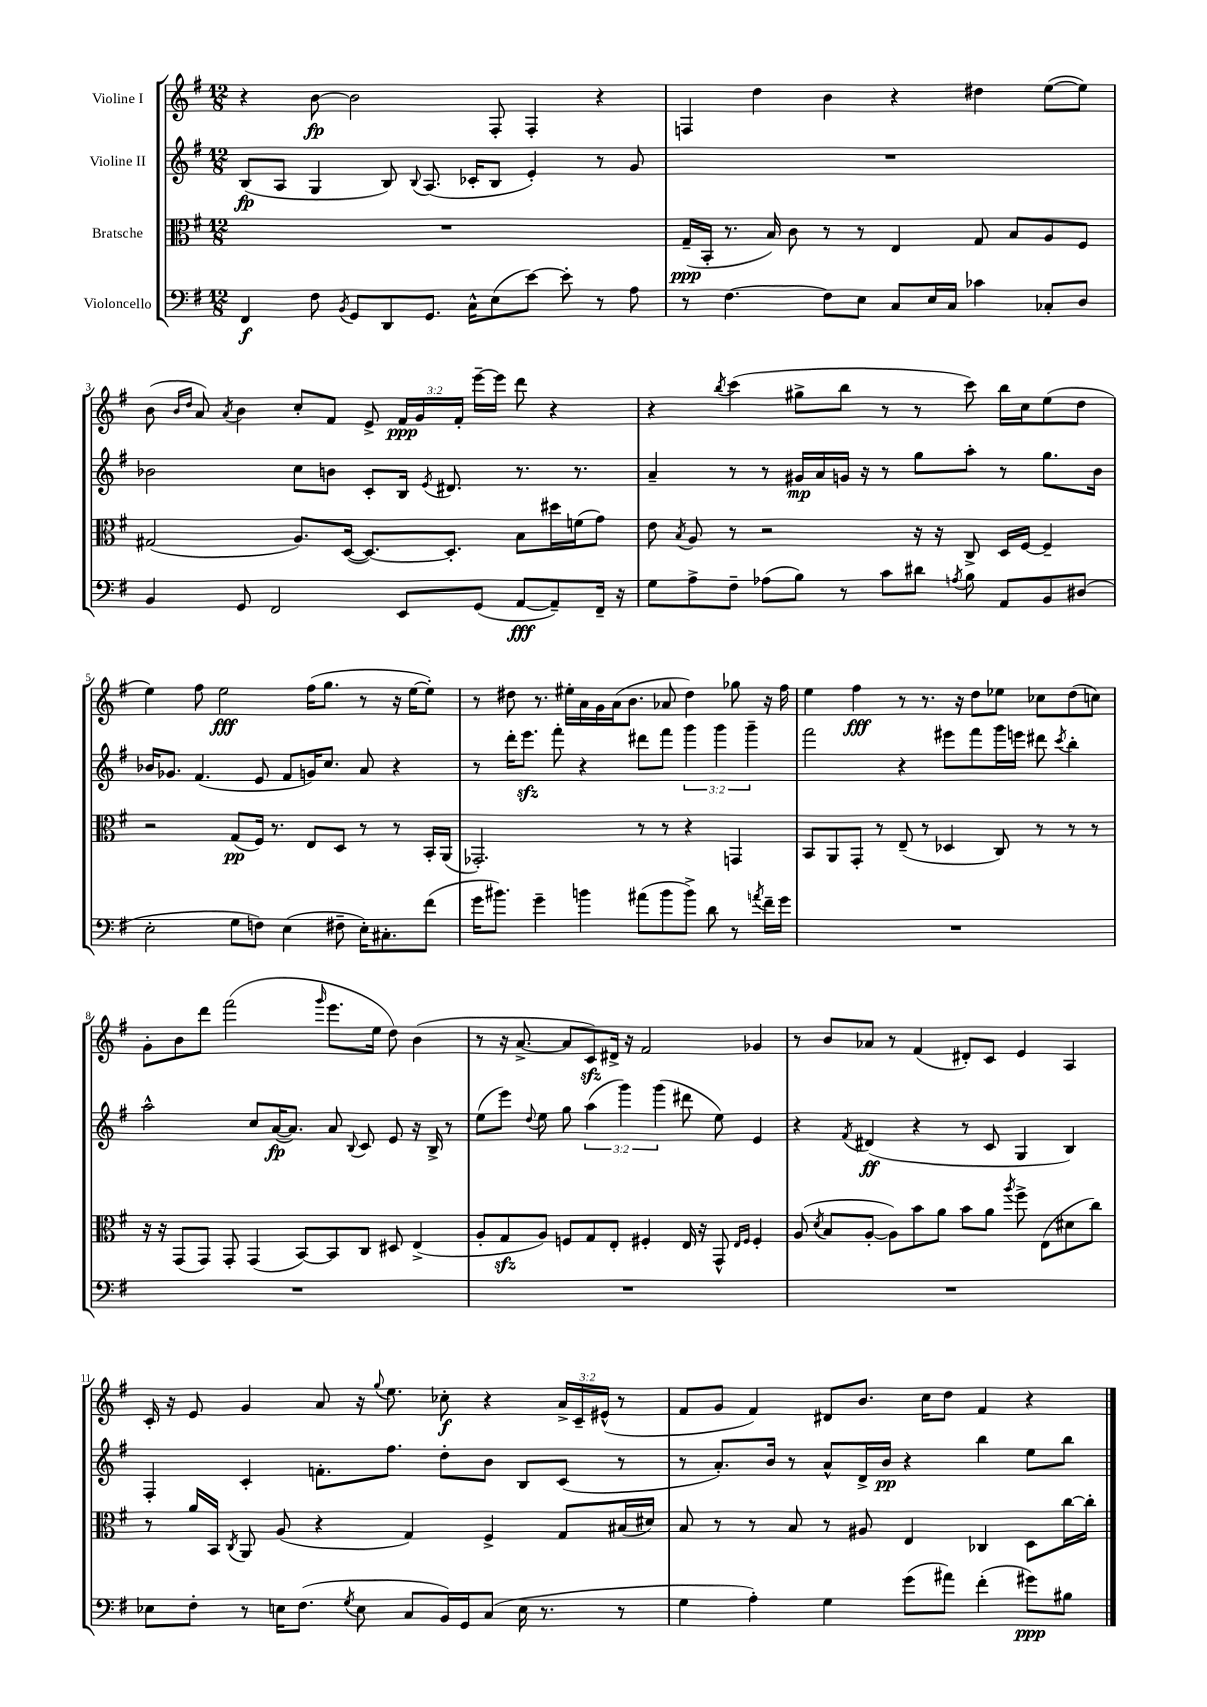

**kern	**kern	**kern	**kern
*staff4	*staff3	*staff2	*staff1
*clefF4	*clefC3	*clefG2	*clefG2
*k[f#]	*k[f#]	*k[f#]	*k[f#]
*M12/8	*M12/8	*M12/8	*M12/8
4FF#	1.r	(8B	4r
.	.	8A	.
8F#	.	4G	[8b
8qBB	.	.	.
8GG	.	.	2b]
8DD	.	8B)	.
.	.	8qqB	.
8.GG	.	(8.A	.
16C^^	.	16c-'	.
(8E	.	8B	8F#'
[8e)	.	4e')	4F#'
8e']	.	.	.
8r	.	8r	4r
8A	.	8g	.
=	=	=	=
8r	(16G~	1.r	4F
.	16BB'	.	.
[4.F#	8.r	.	.
.	.	.	4dd
.	16B)	.	.
.	8c	.	.
8F#]	8r	.	4b
8E	8r	.	.
8C	4E	.	4r
16E	.	.	.
16C	.	.	.
4c-	8G	.	4dd#
.	8B	.	.
8C-'	8A	.	([8ee
8D	8F#	.	8ee])
=	=	=	=
4BB	(2G#	2b-	(8b
.	.	.	16qqb
.	.	.	16qqdd
.	.	.	8a)
.	.	.	8qa
8GG	.	.	4b
2FF#	.	.	.
.	8.A)	8cc	8cc'
.	.	8b	8f#
.	([16D	.	.
.	8.D_)	8c'	8e^
8EE	.	16B	24f#
.	.	.	24g
.	.	8qe	.
.	8.D']	8.d#	.
.	.	.	24f#'
(8GG	.	.	[16eee~
.	.	.	16eee]
[8AA	8B	8.r	8ddd
8AA~])	16dd#	.	4r
.	(16f	8.r	.
16FF#~	8g)	.	.
16r	.	.	.
=	=	=	=
8G	8e	4a~	4r
.	8qB	.	.
8A^	8A	.	.
.	.	.	8qbb
8F#~	8r	8r	(4ccc
(8A-	2r	8r	.
8B)	.	16g#	8gg#^
.	.	16a	.
8r	.	16g	8bb
.	.	16r	.
8c	.	8r	8r
8d#	16r	8gg	8r
.	16r	.	.
8qA	.	.	.
8B	8C^	8aa'	8ccc)
8AA	16D	8r	16bb
.	[16F#	.	16cc
8BB	4F#~]	8.gg	(8ee
(8D#	.	.	8dd
.	.	16b	.
=	=	=	=
2E'	2r	16b-	4ee)
.	.	8.g-	.
.	.	(4.f#	8ff#
.	.	.	2ee
8G	(8G	.	.
8F)	16F#)	8e	.
.	8.r	.	.
(4E	.	8f#	.
.	8E	16g)	(16ff#
.	.	8.cc	8.gg
8F#~	8D	.	.
16E')	8r	8a	8r
8.C#'	.	.	.
.	8r	4r	16r
.	.	.	[16ee
(8f#	16BB'	.	8ee'])
.	(16AA	.	.
=	=	=	=
16g	2.GG-')	8r	8r
8.b#)	.	.	.
.	.	16ddd'	8dd#
.	.	8.eee	.
4g~	.	.	8.r
.	.	8fff#'	.
.	.	.	16ee#'
4b	.	4r	16a
.	.	.	16g
.	.	.	(16a
.	.	.	8.b
(8a#	8r	8ddd#	.
8b	8r	8fff#	8a-
8b^)	4r	6ggg	4dd#)
8d	.	.	.
.	.	6ggg	.
8r	4GG	.	8gg-
.	.	6ggg~	.
8qa	.	.	.
16f#~	.	.	16r
16g	.	.	16ff#
=	=	=	=
1.r	8BB	2fff#	4ee
.	8AA	.	.
.	8GG'	.	4ff#
.	8r	.	.
.	(8E~	4r	8r
.	8r	.	8.r
.	4D-	8eee#	.
.	.	.	16r
.	.	8fff#	8dd
.	8C)	16ggg	8ee-
.	.	16eee	.
.	8r	8ddd#	8cc-
.	.	8qccc	.
.	8r	4bb'	(8dd
.	8r	.	8cc)
=	=	=	=
1.r	16r	2aa^^	8g'
.	16r	.	.
.	(8GG	.	8b
.	8GG)	.	8ddd
.	8GG'	.	(2fff#
.	(4GG	8cc	.
.	.	([16a	.
.	.	8.a])	.
.	[8BB)	.	.
.	.	.	16qqggg
.	8BB]	8a	8.eee
.	.	8qqB	.
.	8C	8c	.
.	.	.	16ee
.	8D#	8e	8dd)
.	(4E^	16r	(4b
.	.	16B^	.
.	.	8r	.
=	=	=	=
1.r	8A'	(8ee	8r
.	8G	8eee)	16r
.	.	.	[8.a^
.	.	8qqdd	.
.	8A)	8ee	.
.	8F	8gg	8a]
.	8G	(6aa	8c)
.	8E'	.	16d#^
.	.	6ggg)	.
.	.	.	16r
.	4F#'	.	2f#
.	.	(6ggg	.
.	16E	8ddd#	.
.	16r	.	.
.	8GG^^	8ee)	.
.	16qqE	.	.
.	16qqF#	.	.
.	4F#'	4e	4g-
=	=	=	=
1.r	(8A	4r	8r
.	8qd	.	.
.	8B	.	8b
.	.	8qf#	.
.	[8A'	(4d#	8a-
.	8A])	.	8r
.	8b	4r	(4f#
.	8a	.	.
.	8b	8r	8d#')
.	8a	8c	8c
.	8qaa	.	.
.	8ff#^	4G	4e
.	(8E	.	.
.	8d#	4B)	4A
.	8cc)	.	.
=	=	=	=
8E-	8r	4F#'	16c'
.	.	.	16r
8F#'	16a	.	8e
.	16BB	.	.
.	8qC	.	.
8r	8AA	4c'	4g
16E	(8A	.	.
(8.F#	.	.	.
.	4r	8.f'	8a
8qG	.	.	.
8E	.	.	16r
.	.	.	8qqgg
.	.	8.ff#	8.ee
8C	4G)	.	.
16BB)	.	8dd'	8cc-'
16GG	.	.	.
(8C	4F#^	8b	4r
16E	.	8B	.
8.r	.	.	.
.	8G	(8c	24a^
.	.	.	24c~
.	.	.	(24e#^^
8r	(16B#	8r	8r
.	16d#)	.	.
=	=	=	=
4G	8B	8r	8f#
.	8r	8.a')	8g
4A')	8r	.	4f#)
.	.	16b	.
.	8B	8r	.
4G	8r	8a^^	8d#
.	8A#	16d^	8.b
.	.	16b	.
(8g	4E	4r	.
.	.	.	16cc
8a#)	.	.	8dd
(4f#'	4C-	4bb	4f#
8g#)	8D	8ee	4r
8B#	[16cc	8bb	.
.	16cc']	.	.
==	==	==	==
*-	*-	*-	*-
